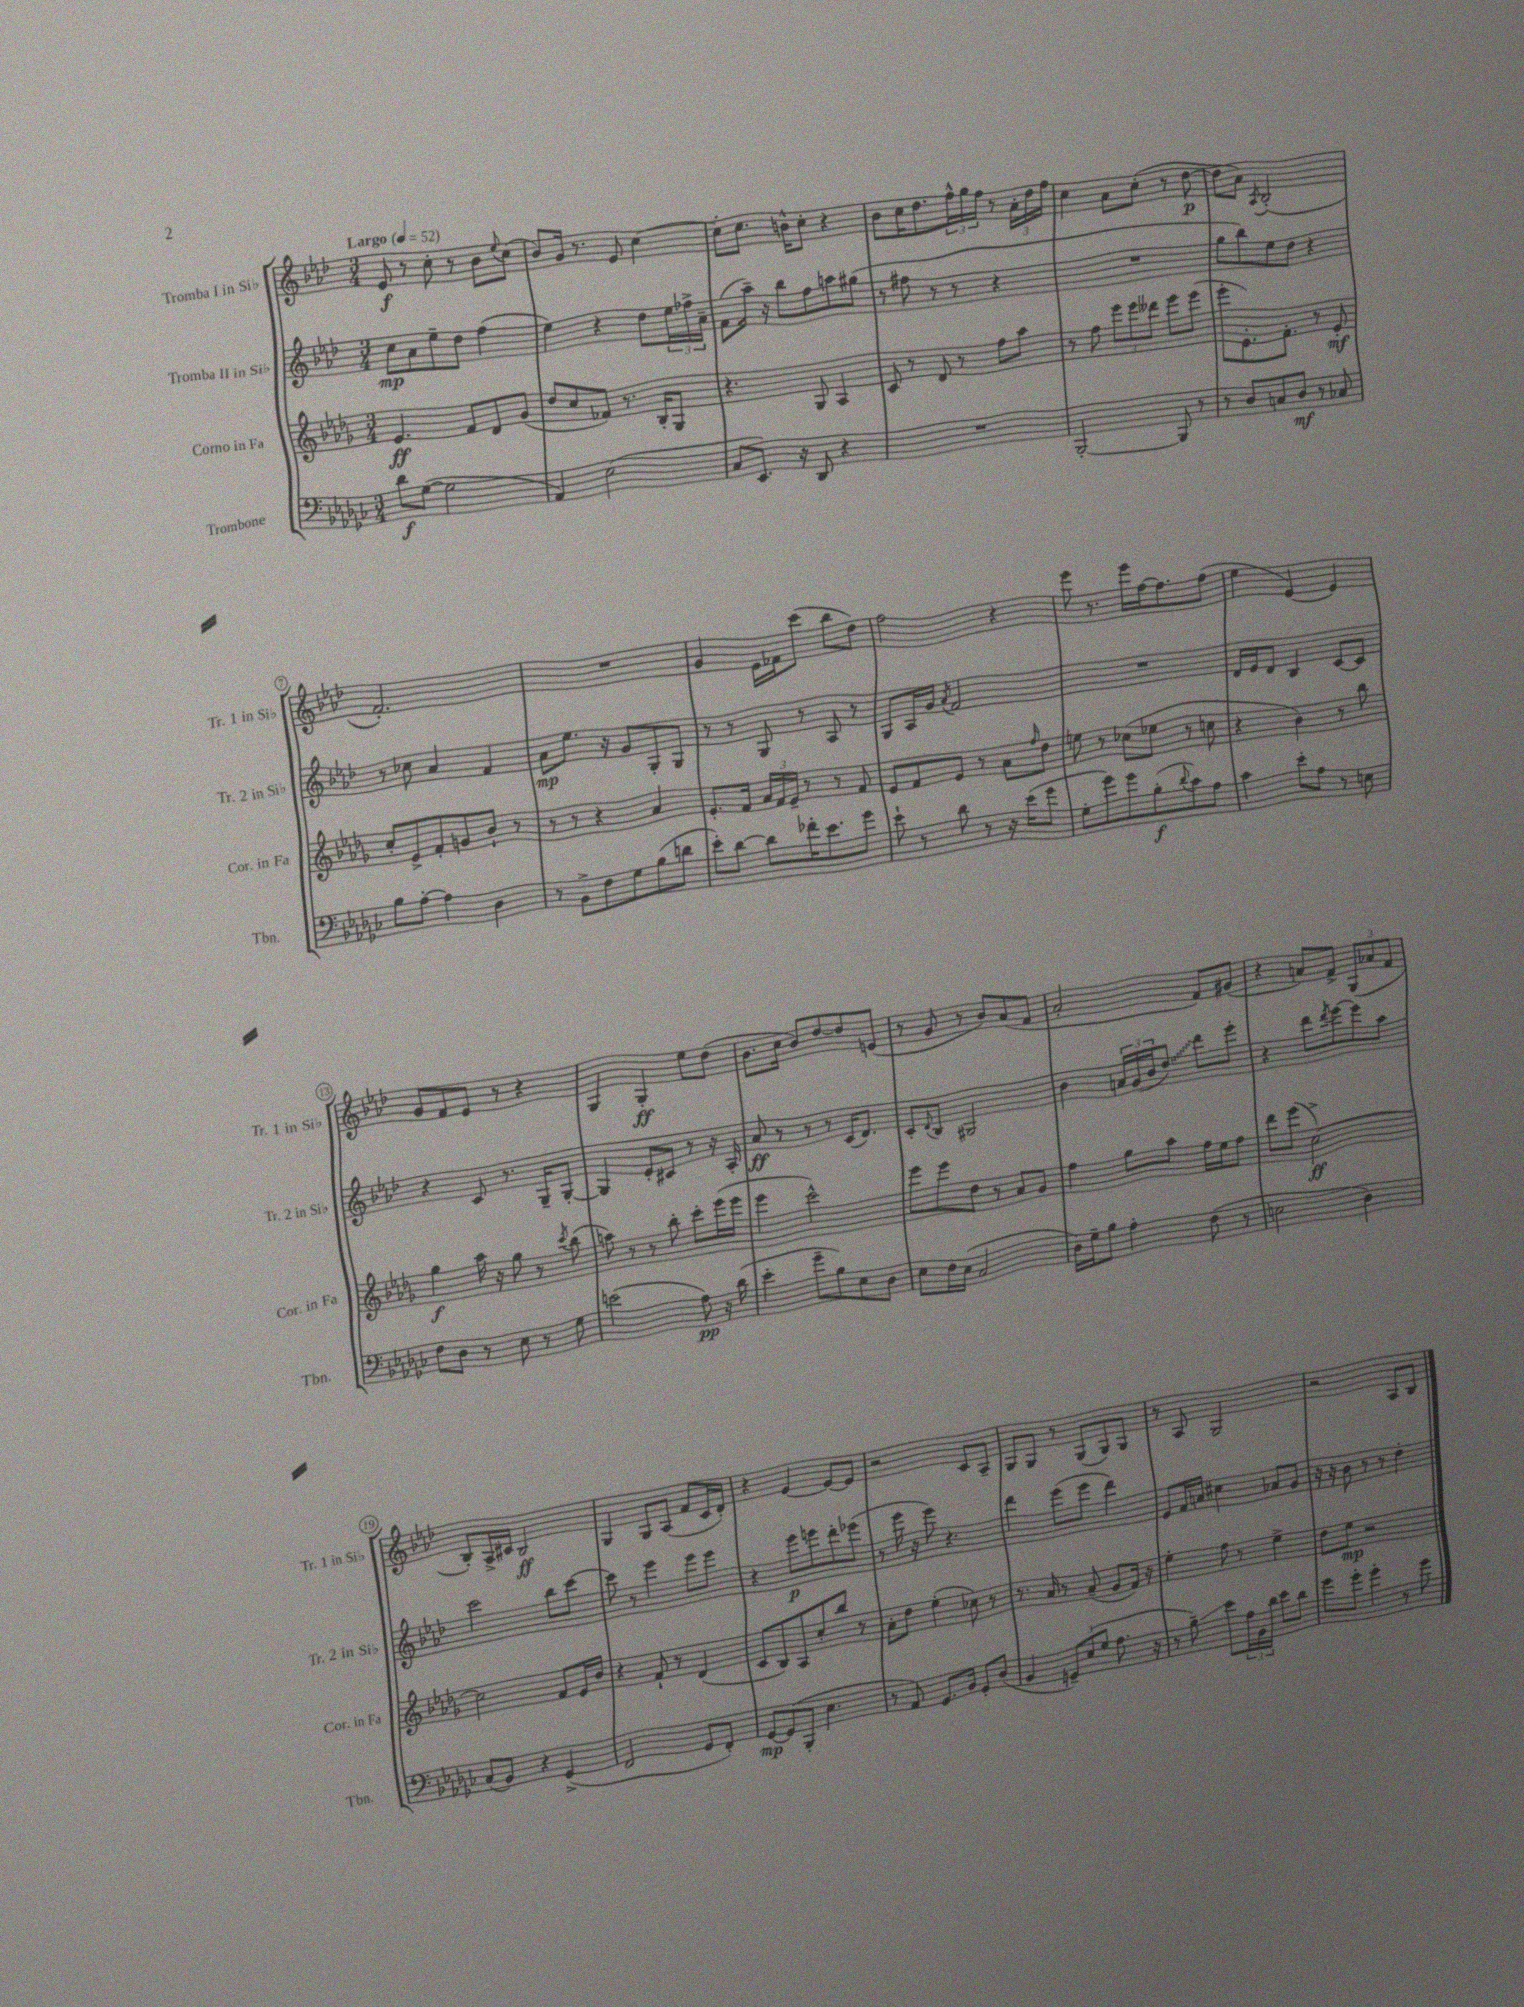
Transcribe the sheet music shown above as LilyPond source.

<<
\new StaffGroup <<
\new Staff = "s0" \with { instrumentName = "Tromba I in Sib" shortInstrumentName = "Tr. 1 in Sib" } {
    \clef treble \key aes \major \numericTimeSignature \time 3/4 \tempo "Largo" 4 = 52
    ees'8\f r8 c''8-. r8 bes'8 \appoggiatura { ees''8 } c''8( |
    bes'8) g'16 r8. ees'8 c''4~ |
    c''8-. c''8. b'16-^ c''8-. r4 |
    bes'8 c''16 des''8. \tuplet 3/2 { f''16-^ g''16 f''16 } r8 \tuplet 3/2 { aes'16-. des''16 f''16 } |
    c''4 aes'8 c''8-.( r8 des''8~\p |
    des''8 aes'8) \acciaccatura { aes8 } bes2-.( |
    f'2.-.) |
    R2. |
    g'4 ees'16 fes'16 c'''8( bes''8 des''8) |
    f''2 r4 |
    ees'''8 r8. ees'''16 f''16~ f''8. f''8( |
    ees''4 ees'4~) ees'4 |
    g'8 f'8 ees'8 r8 r4 |
    g4 g4-.\ff ees''8 des''8( |
    bes'8. c''16 bes'8) des''8~ des''8 e'8( |
    r8 g'8 r8 bes'8) aes'8( f'8 |
    aes'2-. f'8) gis'8( |
    r4 a'8) f'8-> \tuplet 3/2 { g8( aes'8 f'8 } |
    bes8-.) aes16-> cis'16 bes2\ff |
    g4 g8 aes8( f'8 c'16 des'16-.) |
    r4 ees'4~ ees'8~ ees'8 |
    r2 c'8 aes8-- |
    g8 g8 r8 g8( g8) g8 |
    r8 aes8 g2 |
    r2 aes8 bes8 \bar "|." |
}
\new Staff = "s1" \with { instrumentName = "Tromba II in Sib" shortInstrumentName = "Tr. 2 in Sib" } {
    \clef treble \key aes \major \numericTimeSignature \time 3/4
    c''8\mp aes'8 ees''8-- des''8 f''4( |
    ees''4) r4 des''8 \tuplet 3/2 { ees''16 fes''16-> aes'16-- } |
    f'8( aes''16--) r16 bes''8 f''8 a''8 gis''8( |
    r8 fis''8 r8 r8 r4 |
    R2. |
    g''8 bes''8) ees''8 des''8 r4 |
    r8 ces''8 aes'4 f'4 |
    aes'8\mp ees''8. r16 g'8 g8-. g8 |
    r8 r8 g8 r8 aes8 r8 |
    g8 aes16 g'16 \acciaccatura { aes'8 } f'2 |
    R2. |
    des'16 ees'16 des'8 bes4 c'8~ c'8 |
    r4 c'8 r8. g16-- g8~-. |
    g4 ees'8-. cis'8 r8 r16 aes16-. |
    aes'8\ff r8 r8 r8 c'16( des'8.) |
    c'8-. \appoggiatura { des'8 } bes8 gis2 |
    bes'4 \tuplet 3/2 { a'16 g'16( bes'16 } \once \override Glissando.style = #'zigzag des''8\glissando) des'''8 ees'''8-. |
    r4 des'''8 \acciaccatura { des'''8 } ees'''8~ ees'''8 aes''8 |
    c'''2 bes''8 c'''8~ |
    c'''8 r8 ees'''4 ees'''8 ees'''8 |
    r4 ees'''8\p e'''8 des'''8-. ees'''8( |
    r8 ees'''16 r16 ees'''8) r4. |
    des'''4 ees'''8( ees'''8 des'''4) |
    ees'8 f'16 a'16 cis''4 aes'8 g'8 |
    r16 r16 bes'8 r8 r8 des''4-. \bar "|." |
}
\new Staff = "s2" \with { instrumentName = "Corno in Fa" shortInstrumentName = "Cor. in Fa" } {
    \clef treble \key des \major \numericTimeSignature \time 3/4
    ees'4.\ff f'8 des'8 ges'8( |
    des''8 c''8 fes'8) r8. bes16-. ges8 |
    r4. ges8 aes4 |
    c'8 r8 des'8 r8 f''8 aes''8 |
    r8 f''8 \tuplet 3/2 { ees'''8 ees'''8 deses'''8 } ees'''8 ees'''8( |
    ees'''8-. ees'8.-.) f'8.-. r8 ees'8-.\mf |
    c''8-. ees'8-> f'8-. g'8 bes'8-! r8 |
    r8 r8 r4 aes'4 |
    ees'8.-. f'16 \tuplet 3/2 { aes'16 f'16 ees'16-- } r8 r8 f'8 |
    ees'8 f'8 ees'8 r8 aes'8 \grace { f''16 } des''8 |
    e''8 r8 ces''8( ees''8 r8 c''8 |
    r4 bes'4) r8 bes''8 |
    ges''4\f aes''16 r16 ges''8 r8 \acciaccatura { c'''8 } bes''8( |
    a''8) r8 r8 bes''8-. c'''8-. ees'''16( ees'''16 |
    ees'''4 c'''2-^) |
    ees'''8 ees'''8 des''8 r8 aes'8 ges'8 |
    f''4 ges''8 aes''8 f''16 ees''16 f''8 |
    des'''8 ees'''8( c''2~->\ff) |
    c''2 f'8 ees'16 bes'16 |
    r4 f'8-! r8 des'4( |
    c'8 bes8) aes8 c''8-. bes''8 r8 |
    aes'8-. des''8 ees''4-.( ces''8) r8 |
    r8. aes'16 r8 aes'8--( ges'8 f'16) r16 |
    ees''4-. f''8 r8 ees''4-> |
    des''8 ees''8\mp r2 \bar "|." |
}
\new Staff = "s3" \with { instrumentName = "Trombone" shortInstrumentName = "Tbn." } {
    \clef bass \key ges \major \numericTimeSignature \time 3/4
    des'8\f ges8~( ges2 |
    aes,4) ees2( |
    ces8 ees,8.) r16 des,8 r4 |
    R2. |
    bes,,2~-. bes,,8 r8 |
    r8 des8 c8 des8\mf r8 ces8 |
    bes8 aes8~-. aes4 des4 |
    r8 bes,8-> f8 ges8 bes8( d'8 |
    ees'8-.) des'8~ des'8 fes'16-. ees'8. ges'8 |
    ees'8-! r8 des'8 r8 r16 ees'16( ges'8 |
    ges8-. ges'8) ges'8 bes8-.\f( \appoggiatura { des'8 } ces'8) aes8 |
    ces'4 ees'8-. aes8 r8 e8 |
    f8 des8 r8 ees8 r8 ges8 |
    e'2( aes8\pp) r16 des'16( |
    ees'4-. ges'8-- bes8) ees8 des8 |
    ees8 f16 ees16( ces2 |
    des16) ges16-- bes8 aes4-. f8( r8 |
    e2 des4) |
    ces8( bes,8) r4 ges,4->( |
    f,2 ges,8 f,8-.) |
    ges,8~\mp ges,8( bes,,8-. ees4. |
    r8 aes,8) ges,8. bes,16 ges,8-. des8( |
    bes,4 \tuplet 3/2 { g,8--) ees8( ges8 } aes8. r16 |
    r8 bes8--\glissando) ees'8 \tuplet 3/2 { aes16 bes,16 des'16 } ees'8 des'8 |
    ges'8 ges'8-. ges'4-. r8 ges'8 \bar "|." |
}
>>
>>
\layout { \context { \Score \override BarNumber.stencil = #(make-stencil-circler 0.1 0.3 ly:text-interface::print) } }
